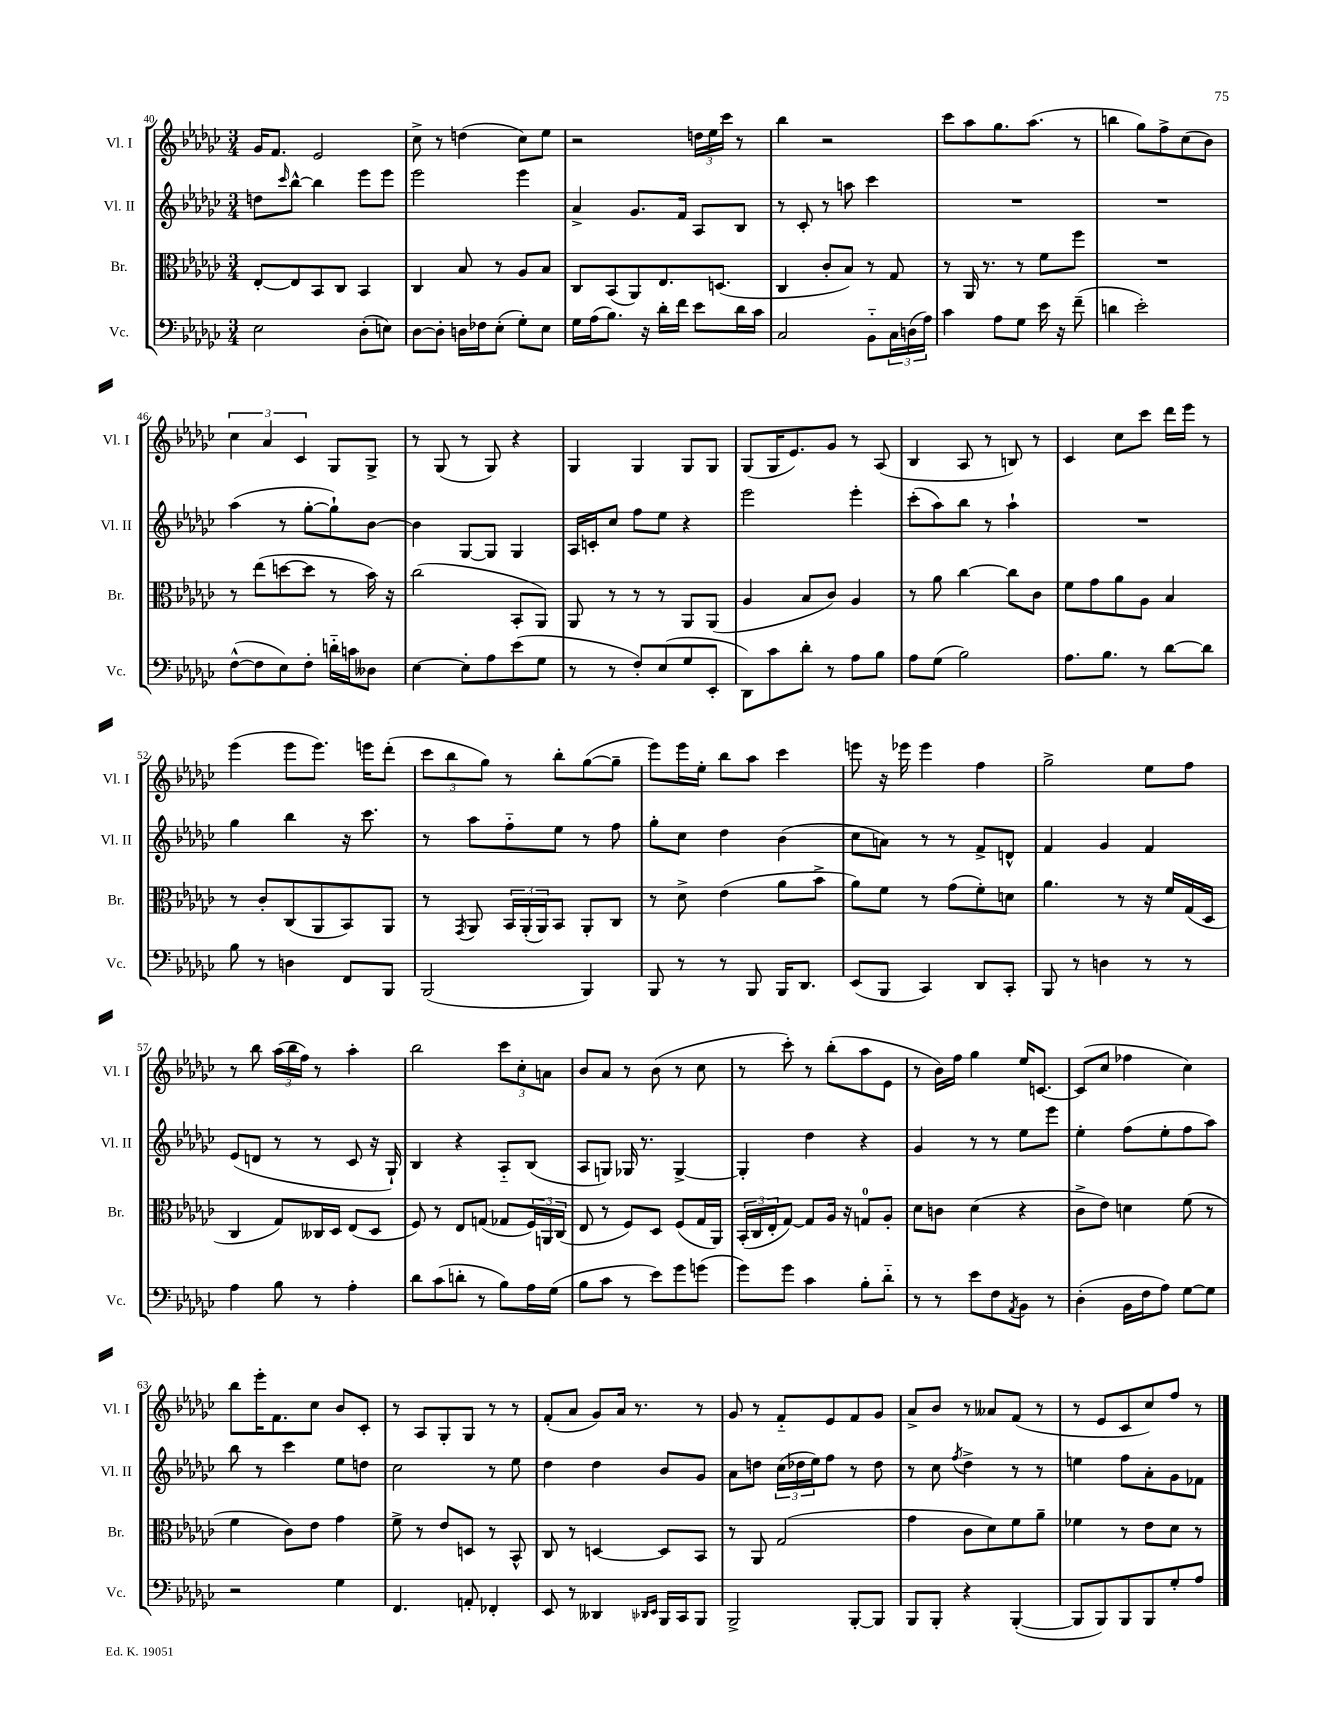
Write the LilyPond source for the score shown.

<<
\new StaffGroup <<
\new Staff = "s0" \with { instrumentName = "Vl. I" shortInstrumentName = "Vl. I" } {
    \clef treble \key ges \major \numericTimeSignature \time 3/4
    ges'16 f'8. ees'2 |
    ces''8-> r8 d''4( ces''8) ees''8 |
    r2 \tuplet 3/2 { d''16 ees''16 ces'''16 } r8 |
    bes''4 r2 |
    ces'''8 aes''8 ges''8. aes''8.( r8 |
    b''4 ges''8) f''8-> ces''8( bes'8) |
    \tuplet 3/2 { ces''4 aes'4 ces'4 } ges8 ges8-> |
    r8 ges8( r8 ges8) r4 |
    ges4 ges4 ges8 ges8 |
    ges8( ges16 ees'8.) ges'8 r8 aes8( |
    bes4 aes8 r8 b8) r8 |
    ces'4 ces''8 ces'''8 des'''16 ees'''16 r8 |
    ees'''4( ees'''8 ees'''8.) e'''16 des'''8-.( |
    \tuplet 3/2 { ces'''8 bes''8 ges''8) } r8 bes''8-. ges''8~( ges''8-- |
    ees'''8) ees'''16 ees''16-. bes''8 aes''8 ces'''4 |
    e'''8 r16 ees'''16 ees'''4 f''4 |
    ges''2-> ees''8 f''8 |
    r8 bes''8 \tuplet 3/2 { aes''16( bes''16 f''16) } r8 aes''4-. |
    bes''2 \tuplet 3/2 { ces'''8 ces''8-. a'8 } |
    bes'8 aes'8 r8 bes'8( r8 ces''8 |
    r8 ces'''8-.) r8 bes''8-.( aes''8 ees'8 |
    r8 bes'16) f''16 ges''4 ees''16 c'8.~ |
    c'8( ces''8 fes''4 ces''4) |
    bes''8 ees'''16-. f'8. ces''8 bes'8 ces'8-. |
    r8 aes8 ges8-. ges8 r8 r8 |
    f'8-.( aes'8 ges'8) aes'16 r8. r8 |
    ges'8 r8 f'8-_ ees'8 f'8 ges'8 |
    aes'8-> bes'8 r8 aeses'8 f'8( r8 |
    r8 ees'8 ces'8 ces''8) f''8 r8 \bar "|." |
}
\new Staff = "s1" \with { instrumentName = "Vl. II" shortInstrumentName = "Vl. II" } {
    \clef treble \key ges \major \numericTimeSignature \time 3/4
    d''8 \grace { ces'''16 } bes''8~-^ bes''4 ees'''8 ees'''8 |
    ees'''2 ees'''4 |
    aes'4-> ges'8. f'16 aes8 bes8 |
    r8 ces'8-. r8 a''8 ces'''4 |
    R2. |
    R2. |
    aes''4( r8 ges''8~-. ges''8-!) bes'8~ |
    bes'4 ges8~ ges8 ges4 |
    aes16 c'16-. ces''8 f''8 ees''8 r4 |
    ees'''2 ees'''4-. |
    ces'''8-.( aes''8) bes''8 r8 aes''4-! |
    R2. |
    ges''4 bes''4 r16 ces'''8. |
    r8 aes''8 f''8-_ ees''8 r8 f''8 |
    ges''8-. ces''8 des''4 bes'4( |
    ces''8 a'8) r8 r8 f'8-> d'8-^ |
    f'4 ges'4 f'4 |
    ees'8( d'8 r8 r8 ces'8 r16 ges16-!) |
    bes4 r4 aes8-_ bes8( |
    aes8 g8) ges16 r8. ges4~-> |
    ges4-. des''4 r4 |
    ges'4 r8 r8 ees''8 ees'''8 |
    ees''4-. f''8( ees''8-. f''8 aes''8) |
    bes''8 r8 ces'''4 ees''8 d''8 |
    ces''2 r8 ees''8 |
    des''4 des''4 bes'8 ges'8 |
    aes'8 d''8 \tuplet 3/2 { ces''16( des''16 ees''16) } f''8 r8 des''8 |
    r8 ces''8 \acciaccatura { f''8 } des''4-> r8 r8 |
    e''4 f''8 aes'8-. ges'8 fes'8 \bar "|." |
}
\new Staff = "s2" \with { instrumentName = "Br." shortInstrumentName = "Br." } {
    \clef alto \key ges \major \numericTimeSignature \time 3/4
    ees8~-. ees8 bes,8 ces8 bes,4 |
    ces4 bes8 r8 aes8 bes8 |
    ces8 bes,8( aes,8) ees8. d8.( |
    ces4 ces'8-. bes8) r8 ges8 |
    r8 aes,16 r8. r8 f'8 f''8 |
    R2. |
    r8 ees''8( d''8~ d''8 r8 bes'16) r16 |
    ces''2( bes,8-. aes,8) |
    aes,8 r8 r8 r8 aes,8 aes,8( |
    aes4 bes8 ces'8) aes4 |
    r8 aes'8 ces''4~ ces''8 ces'8 |
    f'8 ges'8 aes'8 aes8 bes4 |
    r8 ces'8-. ces8( aes,8 bes,8) aes,8 |
    r8 \acciaccatura { ges,8 } aes,8 \tuplet 3/2 { bes,16 aes,16-.( aes,16) } bes,8 aes,8-. ces8 |
    r8 des'8-> ees'4( aes'8 bes'8-> |
    aes'8) f'8 r8 ges'8( f'8-.) d'8 |
    aes'4. r8 r16 f'16 ges16( des16 |
    ces4 ges8) ceses16 des16 ees8( des8 |
    f8) r8 ees8 g8( ges8 \tuplet 3/2 { f16) a,16 ces16( } |
    ees8 r8 f8) des8 f8( ges16 aes,16) |
    \tuplet 3/2 { bes,16-.( ces16 ees16-. } ges8~) ges8 aes16 r16 g8-0 aes8-. |
    des'8 c'8 des'4( r4 |
    ces'8-> ees'8) d'4 f'8( r8 |
    f'4 ces'8) ees'8 ges'4 |
    f'8-> r8 ees'8 d8 r8 bes,8-^ |
    ces8 r8 d4~ d8 bes,8 |
    r8 aes,8 ges2( |
    ges'4 ces'8 des'8) f'8 aes'8-- |
    fes'4 r8 ees'8 des'8 r8 \bar "|." |
}
\new Staff = "s3" \with { instrumentName = "Vc." shortInstrumentName = "Vc." } {
    \clef bass \key ges \major \numericTimeSignature \time 3/4
    ees2 des8-.( e8) |
    des8~ des8-. d16 fes16 ees8-.( ges8-.) ees8 |
    ges16 aes16( bes8.) r16 des'16-. f'16 ees'8 des'16 ces'16 |
    ces2 bes,8-_ \tuplet 3/2 { ces16 d16( aes16) } |
    ces'4 aes8 ges8 ees'16 r16 f'8--( |
    d'4 ees'2-.) |
    f8~-^( f8 ees8) f8-. d'16-_ c'16 deses8 |
    ees4~ ees8-. aes8 ees'8( ges8 |
    r8 r8 f8-.) ees8( ges8 ees,8-. |
    des,8) ces'8 des'8-. r8 aes8 bes8 |
    aes8 ges8( bes2) |
    aes8. bes8. r8 des'8~ des'8 |
    bes8 r8 d4 f,8 bes,,8 |
    bes,,2( bes,,4) |
    bes,,8 r8 r8 bes,,8 bes,,16 des,8. |
    ees,8( bes,,8 ces,4) des,8 ces,8-. |
    bes,,8 r8 d4 r8 r8 |
    aes4 bes8 r8 aes4-. |
    des'8 ces'8( d'8-. r8 bes8) aes16 ges16( |
    bes8 ces'8 r8 ees'8) ges'8 g'8( |
    ges'8) ges'8 ces'4 bes8-. des'8-_ |
    r8 r8 ees'8 f8 \acciaccatura { aes,8 } bes,8 r8 |
    des4-.( bes,16 f16 aes8) ges8~ ges8 |
    r2 ges4 |
    f,4. a,8-. fes,4-. |
    ees,8 r8 deses,4 \grace { des,16 ees,16 } bes,,16 ces,16 bes,,8 |
    bes,,2-> bes,,8~-. bes,,8 |
    bes,,8 bes,,8-. r4 bes,,4~-.( |
    bes,,8 bes,,8) bes,,8 bes,,8 ges8-. aes8 \bar "|." |
}
>>
>>
\layout { \context { \Score currentBarNumber = #40 } }
